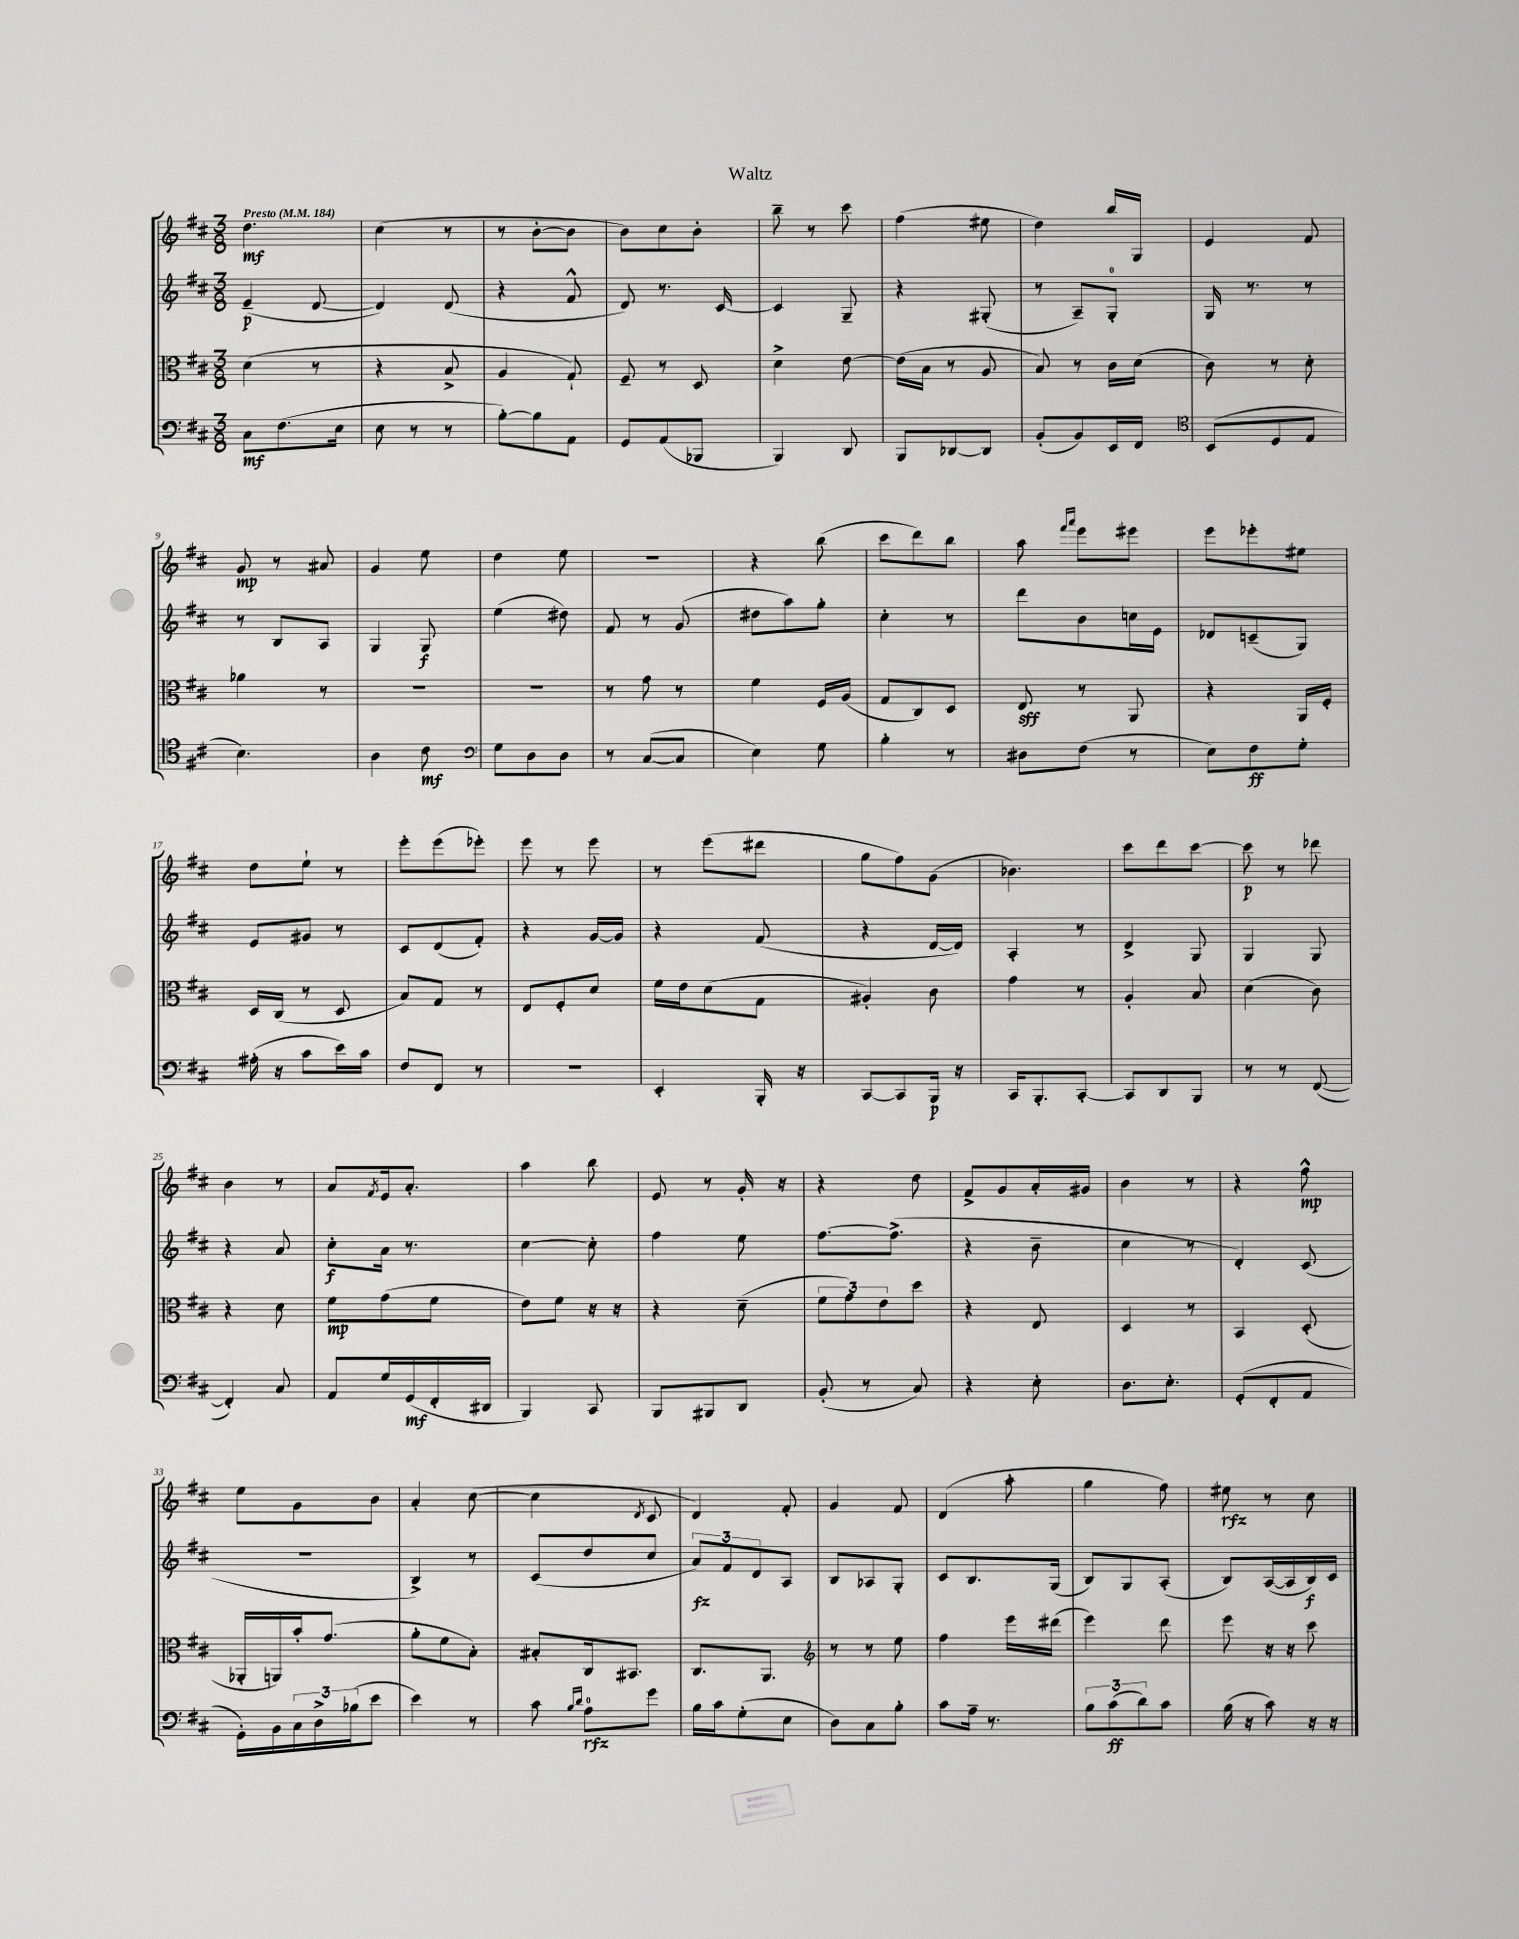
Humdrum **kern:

**kern	**dynam	**kern	**dynam	**kern	**dynam	**kern	**dynam
*part4	*part4	*part3	*part3	*part2	*part2	*part1	*part1
*staff4	*staff4	*staff3	*staff3	*staff2	*staff2	*staff1	*staff1
*clefF4	*	*clefC3	*	*clefG2	*	*clefG2	*
*k[f#c#]	*	*k[f#c#]	*	*k[f#c#]	*	*k[f#c#]	*
*M3/8	*	*M3/8	*	*M3/8	*	*M3/8	*
*MM184	*	*MM184	*	*MM184	*	*MM184	*
=1	=1	=1	=1	=1	=1	=1	=1
!	!	!	!	!	!	!LO:TX:a:B:t=Presto	!
8C#\L	mf	(4d\	.	(4e~/	p	4.dd\	mf
(8.F#\	.	.	.	.	.	.	.
.	.	8r	.	[8d/	.	.	.
16E\Jk	.	.	.	.	.	.	.
=2	=2	=2	=2	=2	=2	=2	=2
8E\	.	4r	.	4d/])	.	(4cc#\	.
8r	.	.	.	.	.	.	.
8r	.	8B^/	.	(8d/	.	8r	.
=3	=3	=3	=3	=3	=3	=3	=3
[8B'\L)	.	4A/	.	4r	.	8r	.
8B\]	.	.	.	.	.	[8b'\L	.
8AA\J	.	8G`/)	.	8f#^^/	.	8b\J]	.
=4	=4	=4	=4	=4	=4	=4	=4
8GG/L	.	8F#~/	.	8d/)	.	8b\L)	.
(8AA/	.	8r	.	8.r	.	8cc#\	.
8BBB-X/J	.	8D/	.	.	.	8b'\J	.
.	.	.	.	[16c#/	.	.	.
=5	=5	=5	=5	=5	=5	=5	=5
4BBB/)	.	4d^\	.	4c#/]	.	8bb~\	.
.	.	.	.	.	.	8r	.
8DD/	.	[8e\	.	8G~/	.	8ccc#\	.
=6	=6	=6	=6	=6	=6	=6	=6
8BBB/L	.	(16e\LL]	.	4r	.	(4ff#\	.
.	.	16B\JJ	.	.	.	.	.
[8DD-X/	.	8r	.	.	.	.	.
8DD-/J]	.	8A/	.	(8G#X'/	.	8ee#X\	.
=7	=7	=7	=7	=7	=7	=7	=7
(8BB'/L	.	8B/)	.	8r	.	4dd\)	.
8BB/)	.	8r	.	8A~/L)	.	.	.
16EE/L	.	16c#\LL	.	8G'/J	.	16bb/LL	.
16FF#/JJ	.	(16d\JJ	.	.	.	16G/JJ	.
=8	=8	=8	=8	=8	=8	=8	=8
*clefC4	*	*	*	*	*	*	*
(8BB/L	.	8c#\)	.	16G/	.	4e/	.
.	.	.	.	8.r	.	.	.
8D/	.	8r	.	.	.	.	.
8E/J	.	8d'\	.	8r	.	8f#/	.
!!LO:LB:g=z
=9	=9	=9	=9	=9	=9	=9	=9
4.B\)	.	4a-X\	.	8r	.	8g/	mp
.	.	.	.	8B/L	.	8r	.
.	.	8r	.	8A/J	.	8a#X/	.
=10	=10	=10	=10	=10	=10	=10	=10
4A\	.	4.r	.	4G/	.	4g/	.
8c#\	mf	.	.	8G/	f	8ee\	.
=11	=11	=11	=11	=11	=11	=11	=11
*clefF4	*	*	*	*	*	*	*
8G\L	.	4.r	.	(4ee\	.	4dd\	.
8D\	.	.	.	.	.	.	.
8D\J	.	.	.	8dd#X\)	.	8ee\	.
=12	=12	=12	=12	=12	=12	=12	=12
8r	.	8r	.	8f#/	.	4.r	.
([8C#/L	.	8g\	.	8r	.	.	.
8C#/J]	.	8r	.	(8g/	.	.	.
=13	=13	=13	=13	=13	=13	=13	=13
4E\)	.	4f#\	.	8dd#X\L	.	4r	.
.	.	.	.	8aa\)	.	.	.
8G\	.	16F#/LL	.	8gg'\J	.	(8bb\	.
.	.	(16A/JJ	.	.	.	.	.
=14	=14	=14	=14	=14	=14	=14	=14
4B'\	.	8G/L	.	4cc#'\	.	8ccc#\L	.
.	.	8C#/)	.	.	.	8ddd\)	.
8r	.	8D/J	.	8r	.	8bb\J	.
=15	=15	=15	=15	=15	=15	=15	=15
8D#X\L	.	8E/	sff	8ddd\L	.	8aa\	.
.	.	.	.	.	.	16qqfff#/LL	.
.	.	.	.	.	.	16qqaaa/JJ	.
(8F#\J	.	8r	.	8b\	.	8eee\L	.
8r	.	8AA/	.	16ccn\L	.	8eee#X\J	.
.	.	.	.	16e\JJ	.	.	.
=16	=16	=16	=16	=16	=16	=16	=16
8E\L)	.	4r	.	8d-X/L	.	8eee\L	.
8F#\	ff	.	.	(8cn~/	.	8eee-X'\	.
8G'\J	.	16AA/LL	.	8G/J)	.	8ee#X\J	.
.	.	16F#'/JJ	.	.	.	.	.
!!LO:LB:g=z
=17	=17	=17	=17	=17	=17	=17	=17
(16A#X'\	.	16D/LL	.	8e/L	.	8dd\L	.
16r	.	(16C#/JJ	.	.	.	.	.
8c#\L	.	8r	.	8g#X/J	.	8ee`\J	.
16e\L)	.	8D/	.	8r	.	8r	.
16c#\JJ	.	.	.	.	.	.	.
=18	=18	=18	=18	=18	=18	=18	=18
8F#/L	.	8B/L)	.	8c#/L	.	8eee'\L	.
8FF#/J	.	8G/J	.	(8d/	.	(8eee\	.
8r	.	8r	.	8f#'/J)	.	8eee-X'\J)	.
=19	=19	=19	=19	=19	=19	=19	=19
4.r	.	8E/L	.	4r	.	8eee\	.
.	.	8F#'/	.	.	.	8r	.
.	.	8d/J	.	[16g/LL	.	8eee\	.
.	.	.	.	16g/JJ]	.	.	.
=20	=20	=20	=20	=20	=20	=20	=20
4EE'/	.	16f#\LL	.	4r	.	8r	.
.	.	16e\J	.	.	.	.	.
.	.	(8d\	.	.	.	(8eee\L	.
16BBB'/	.	8G\J	.	(8f#/	.	8ddd#X\J	.
16r	.	.	.	.	.	.	.
=21	=21	=21	=21	=21	=21	=21	=21
[8CC#/L	.	4A#X'/)	.	4r	.	8gg\L	.
8CC#/]	.	.	.	.	.	8ff#\)	.
16BBB/Jk	p	8c#\	.	[16d/LL	.	(8g\J	.
16r	.	.	.	16d/JJ])	.	.	.
=22	=22	=22	=22	=22	=22	=22	=22
16CC#/KL	.	4g\	.	4A'/	.	4.b-X\)	.
8.BBB'/	.	.	.	.	.	.	.
[8CC#'/J	.	8r	.	8r	.	.	.
=23	=23	=23	=23	=23	=23	=23	=23
8CC#/L]	.	4A'/	.	4d^/	.	8ccc#\L	.
8DD/	.	.	.	.	.	8ddd\	.
8BBB/J	.	8B/	.	8G/	.	[8ccc#\J	.
=24	=24	=24	=24	=24	=24	=24	=24
8r	.	(4d\	.	4G/	.	8ccc#\]	p
8r	.	.	.	.	.	8r	.
([8FF#/	.	8c#\)	.	8G/	.	8ddd-X\	.
!!LO:LB:g=z
=25	=25	=25	=25	=25	=25	=25	=25
4FF#'/])	.	4r	.	4r	.	4b\	.
8C#/	.	8d\	.	8a/	.	8r	.
=26	=26	=26	=26	=26	=26	=26	=26
8AA/L	.	8f#\L	mp	8cc#'\L	f	8a/L	.
.	.	.	.	.	.	8qf#/	.
16G/L	.	(8g\	.	16a\Jk	.	16e/k	.
(16GG/	mf	.	.	8.r	.	8.a'/J	.
16FF#'/	.	8f#\J	.	.	.	.	.
16DD#X/JJ	.	.	.	.	.	.	.
=27	=27	=27	=27	=27	=27	=27	=27
4BBB/)	.	8e\L)	.	[4cc#\	.	4aa\	.
.	.	8f#\J	.	.	.	.	.
8CC#/	.	16r	.	8cc#'\]	.	8bb\	.
.	.	16r	.	.	.	.	.
=28	=28	=28	=28	=28	=28	=28	=28
8BBB/L	.	4r	.	4ff#\	.	8e/	.
8BBB#X/	.	.	.	.	.	8r	.
8DD/J	.	(8d~\	.	8ee\	.	16g'/	.
.	.	.	.	.	.	16r	.
=29	=29	=29	=29	=29	=29	=29	=29
(8BB'/	.	12f#\L	.	[8.ff#\L	.	4r	.
.	.	12g\)	.	.	.	.	.
8r	.	.	.	.	.	.	.
.	.	12e\	.	.	.	.	.
.	.	.	.	(8.ff#^\J]	.	.	.
8C#/)	.	8dd\J	.	.	.	8dd\	.
=30	=30	=30	=30	=30	=30	=30	=30
4r	.	4r	.	4r	.	8f#^/L	.
.	.	.	.	.	.	8g/	.
8E'\	.	8E/	.	8b~\	.	16a'/L	.
.	.	.	.	.	.	16g#X/JJ	.
=31	=31	=31	=31	=31	=31	=31	=31
8.D\L	.	4D/	.	4cc#\	.	4b\	.
8.E'\J	.	.	.	.	.	.	.
.	.	8r	.	8r	.	8r	.
=32	=32	=32	=32	=32	=32	=32	=32
(8GG'/L	.	4BB/	.	4d'/)	.	4r	.
8FF#'/	.	.	.	.	.	.	.
8AA/J	.	(8D'/	.	(8c#/	.	8ff#^^\	mp
!!LO:LB:g=z
=33	=33	=33	=33	=33	=33	=33	=33
16GG'\LL)	.	16AA-X'/LL	.	4.r	.	8ee\L	.
16BB\	.	16AAn/)	.	.	.	.	.
24C#\	.	16b'/J	.	.	.	8g\	.
24D^\	.	.	.	.	.	.	.
.	.	(8.g/J	.	.	.	.	.
(24B-X\J	.	.	.	.	.	.	.
8e\J	.	.	.	.	.	8b\J	.
=34	=34	=34	=34	=34	=34	=34	=34
4e\)	.	8a'\L	.	4B^/)	.	4a'/	.
.	.	8f#\	.	.	.	.	.
8r	.	8B'\J)	.	8r	.	([8cc#\	.
=35	=35	=35	=35	=35	=35	=35	=35
8c#\	.	8B#X'/L	.	(8c#/L	.	4cc#\]	.
16qqB/LL	.	.	.	.	.	.	.
16qqd/JJ	.	.	.	.	.	.	.
8A\L	rfz	16C#/k	.	8dd/	.	.	.
.	.	8.BB#X/J	.	.	.	.	.
.	.	.	.	.	.	8qd/	.
8g\J	.	.	.	8cc#/J	.	8c#/	.
=36	=36	=36	=36	=36	=36	=36	=36
16B\LL	.	8.C#/L	.	12a/L)	fz	4d/)	.
16c#\J	.	.	.	.	.	.	.
.	.	.	.	12f#/	.	.	.
(8G'\	.	.	.	.	.	.	.
.	.	.	.	12d/	.	.	.
.	.	8.AA/J	.	.	.	.	.
8E\J	.	.	.	8A/J	.	8f#'/	.
=37	=37	=37	=37	=37	=37	=37	=37
*	*	*clefG2	*	*	*	*	*
8D\L)	.	8r	.	8B/L	.	4g/	.
8C#\	.	8r	.	8A-X/	.	.	.
8B'\J	.	8ee\	.	8G'/J	.	8f#/	.
=38	=38	=38	=38	=38	=38	=38	=38
8c#\L	.	4ff#\	.	8c#/L	.	(4d/	.
16A~\Jk	.	.	.	8.B/	.	.	.
8.r	.	.	.	.	.	.	.
.	.	16eee\LL	.	.	.	8aa'\	.
.	.	(16ddd#X\JJ	.	(16G/Jk	.	.	.
=39	=39	=39	=39	=39	=39	=39	=39
12B\L	.	4eee\)	.	8B/L)	.	4gg\	.
(12c#\	ff	.	.	.	.	.	.
.	.	.	.	8G/	.	.	.
12d\)	.	.	.	.	.	.	.
8c#\J	.	8ddd\	.	(8A'/J	.	8ff#\)	.
=40	=40	=40	=40	=40	=40	=40	=40
(16B\	.	8eee\	.	8B/L)	.	8ee#X\	rfz
16r	.	.	.	.	.	.	.
8c#\)	.	16r	.	([16A/L	.	8r	.
.	.	16r	.	16A/]	.	.	.
16r	.	8ccc#\	.	16B/)	f	8cc#\	.
16r	.	.	.	16c#/JJ	.	.	.
==	==	==	==	==	==	==	==
*-	*-	*-	*-	*-	*-	*-	*-
